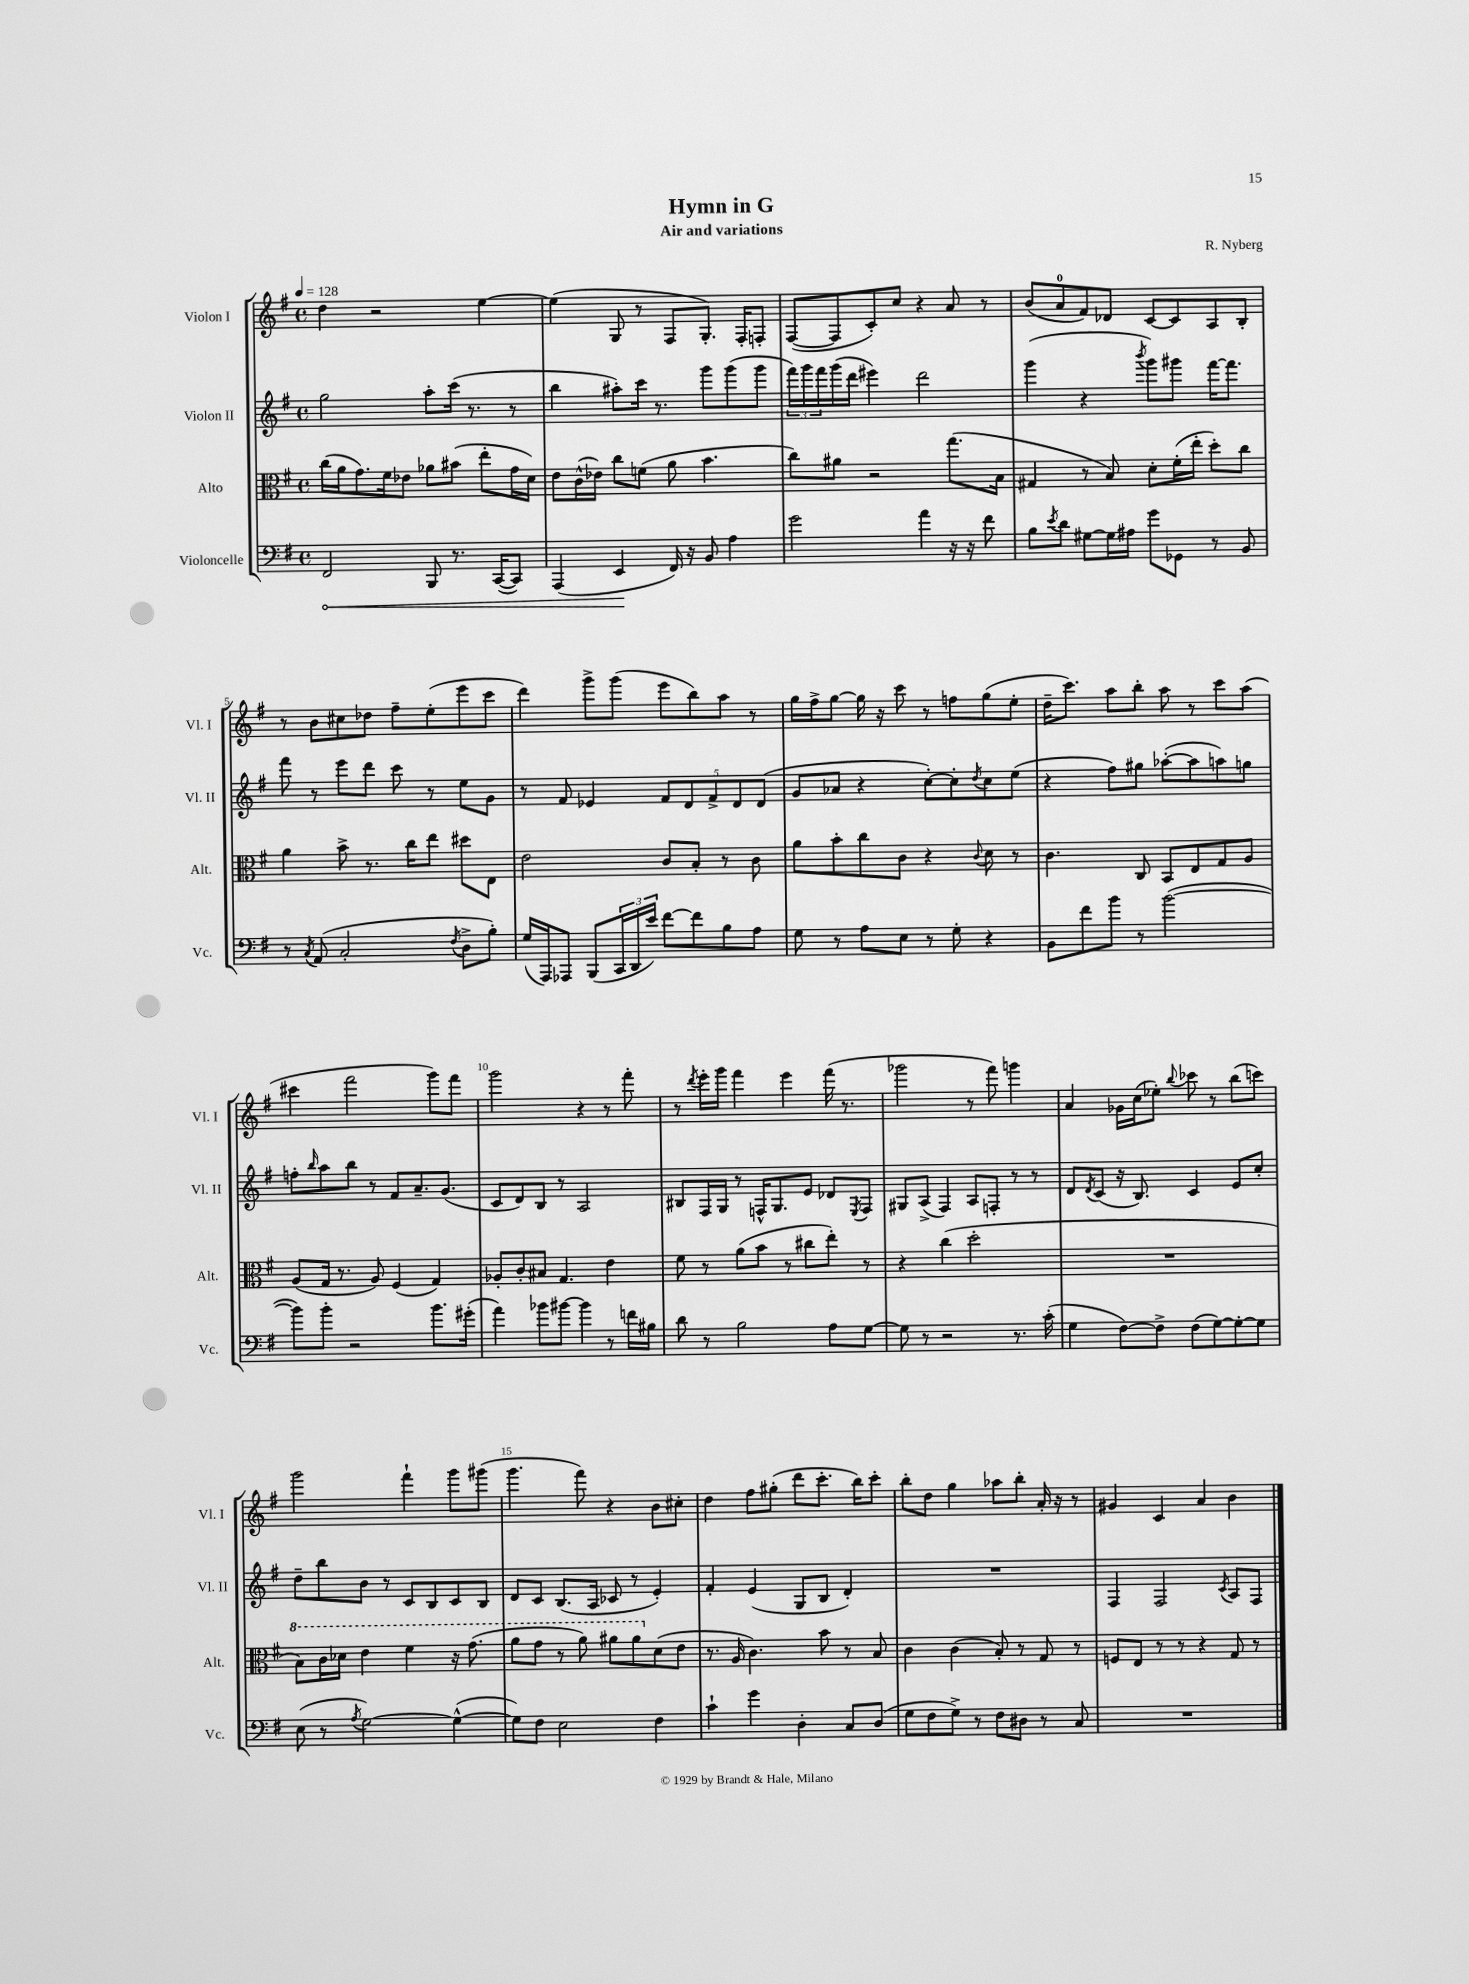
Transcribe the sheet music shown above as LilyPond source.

\header { title = "Hymn in G" composer = "R. Nyberg" subtitle = "Air and variations" }
<<
\new StaffGroup <<
\new Staff = "s0" \with { instrumentName = "Violon I" shortInstrumentName = "Vl. I" } {
    \clef treble \key g \major \defaultTimeSignature \time 4/4 \tempo 4 = 128
    d''4 r2 e''4~ |
    e''4( g8 r8 fis8 g8.-.) fis16-. f8-. |
    fis8~( fis8 c'8-.) c''8 r4 a'8 r8 |
    b'8( a'8-0 fis'8) des'8 c'8~ c'8 a8 b8-. |
    r8 b'8 cis''8 des''8 fis''8-- e''8-.( e'''8 c'''8 |
    d'''4) g'''8-> g'''8( e'''8 b''8) a''8 r8 |
    g''16 fis''16-> g''8~ g''16 r16 c'''8 r8 f''8 g''8( e''8-. |
    d''16-- c'''8.) a''8 b''8-. a''8 r8 c'''8 a''8( |
    cis'''4 fis'''2 g'''8) fis'''8 |
    g'''2 r4 r8 fis'''8-. |
    r8 \acciaccatura { d'''8 } e'''16-. g'''16 fis'''4 e'''4 fis'''16( r8. |
    ges'''2 r8 fis'''8) g'''4 |
    a'4 ges'16 c''16( ees''8-.) \appoggiatura { b''8 } ces'''8 r8 b''8( c'''8) |
    g'''2 fis'''4-! g'''8 gis'''8( |
    g'''4. fis'''8) r4 b'8 cis''8-. |
    d''4 fis''8 gis''8-.( d'''8 c'''8.-. b''16) c'''8-. |
    b''8-. d''8 g''4 aes''8 b''8-. a'16-. r16 r8 |
    gis'4 c'4 a'4 b'4 \bar "|." |
}
\new Staff = "s1" \with { instrumentName = "Violon II" shortInstrumentName = "Vl. II" } {
    \clef treble \key g \major \defaultTimeSignature \time 4/4
    g''2 a''8-. c'''16( r8. r8 |
    b''4 ais''8-.) c'''16 r8. g'''8 g'''8( g'''8 |
    \tuplet 3/2 { fis'''16) g'''16 fis'''16 } g'''16( d'''16 eis'''4) d'''2 |
    g'''4( r4 \acciaccatura { b'''8 } g'''8) gis'''8 fis'''16~ fis'''8. |
    fis'''8 r8 e'''8 d'''8 c'''8 r8 e''8 g'8 |
    r8 fis'8 ees'4 \tuplet 5/4 { fis'8 d'8 fis'8-> d'8 d'8( } |
    g'8 aes'8 r4 c''8~-.) c''8-. \acciaccatura { d''8 } c''8 e''8( |
    r4 fis''8) gis''8 aes''8~-.( aes''8 a''8) g''8 |
    f''8-. \grace { b''16 } a''8 b''8 r8 fis'8 a'8.-- g'8.( |
    c'8 d'8) b8 r8 a2 |
    bis8 fis16 g16 r8 f16-^ g8. e'8 des'8 \acciaccatura { e8 } f8 |
    gis8 a8->( fis4) a8 f8-. r8 r8 |
    d'8 \acciaccatura { d'8 } c'8( r16 b8.) c'4 e'8 c''8-. |
    d''8-- b''8 b'8 r8 c'8 b8 c'8 b8 |
    d'8 c'8 b8.( a16 ces'8 r8 e'4-.) |
    fis'4-. e'4( g8 b8 d'4-.) |
    R1 |
    fis4 fis2 \acciaccatura { c'8 } a8 fis8 \bar "|." |
}
\new Staff = "s2" \with { instrumentName = "Alto" shortInstrumentName = "Alt." } {
    \clef alto \key g \major \defaultTimeSignature \time 4/4
    c''16( a'16 g'8.) fis'16 ees'8 aes'8 bis'8( e''8-. g'16 d'16) |
    e'8 c'16-^( ees'16) c''8 f'8( a'8 b'4. |
    c''8) ais'8 r2 g''8.( b16 |
    gis4 r8 b8) d'8-. fis'16-.( e''16-. d''8-.) c''8 |
    a'4 b'8-> r8. c''16 e''8 dis''8 e8 |
    e'2 c'8 b8-. r8 c'8 |
    a'8 b'8-. c''8 c'8 r4 \appoggiatura { c'8 } d'8 r8 |
    c'4. c8 b,8 e8 g8 a8 |
    a8( g16 r8. a8) fis4( g4) |
    aes8-. c'8-. bis8 g4. e'4 |
    fis'8 r8 a'8( b'8 r8 cis''8 e''8-.) r8 |
    r4 c''4( d''2-. |
    R1 |
    \ottava #1 b'8) c''16 des''16 e''4 fis''4 r16 g''8.( |
    a''8 g''8 r8 a''8) ais''8 ais''8 \ottava #0 d'8( e'8 |
    r8. a16 c'4.) b'8 r8 b8 |
    c'4 c'4( b8-.) r8 g8 r8 |
    f8 e8 r8 r8 r4 g8 r8 \bar "|." |
}
\new Staff = "s3" \with { instrumentName = "Violoncelle" shortInstrumentName = "Vc." } {
    \clef bass \key g \major \defaultTimeSignature \time 4/4
    \once \override Hairpin.circled-tip = ##t fis,2\< b,,8 r8. c,16~( c,8) |
    a,,4( e,4\! fis,16) r16 b,8 a4 |
    g'2 a'4 r16 r16 fis'8 |
    b8 \acciaccatura { e'8 } d'8 gis8~ gis16 ais16 g'8 ges,8 r8 b,8 |
    r8 \acciaccatura { c8 } a,8( c2-. \acciaccatura { fis8 } d8-> b8-.) |
    g16( a,,16) aes,,8 b,,8( \tuplet 3/2 { c,16 d,16 e'16) } fis'8~ fis'8 b8 a8 |
    g8 r8 a8 e8 r8 g8-. r4 |
    b,8 fis'8 b'8 r8 b'2~( |
    b'8) b'8-. r2 b'8. gis'16-.( |
    a'4) bes'8 bis'8~ bis'4 r8 f'16 bis16 |
    d'8 r8 b2 a8 g8~ |
    g8 r8 r2 r8. c'16-.( |
    g4 fis8~) fis8-> fis8( g8~) g8~-. g8 |
    e8( r8 \acciaccatura { a8 } g2~) g4~-^( |
    g8) fis8 e2 fis4 |
    c'4-! g'4 d4-. c8 d8( |
    g8 fis8 g8->) r8 fis8 dis8 r8 c8 |
    R1 \bar "|." |
}
>>
>>
\layout { \context { \Score \override BarNumber.break-visibility = ##(#f #t #t) barNumberVisibility = #(every-nth-bar-number-visible 5) } }
